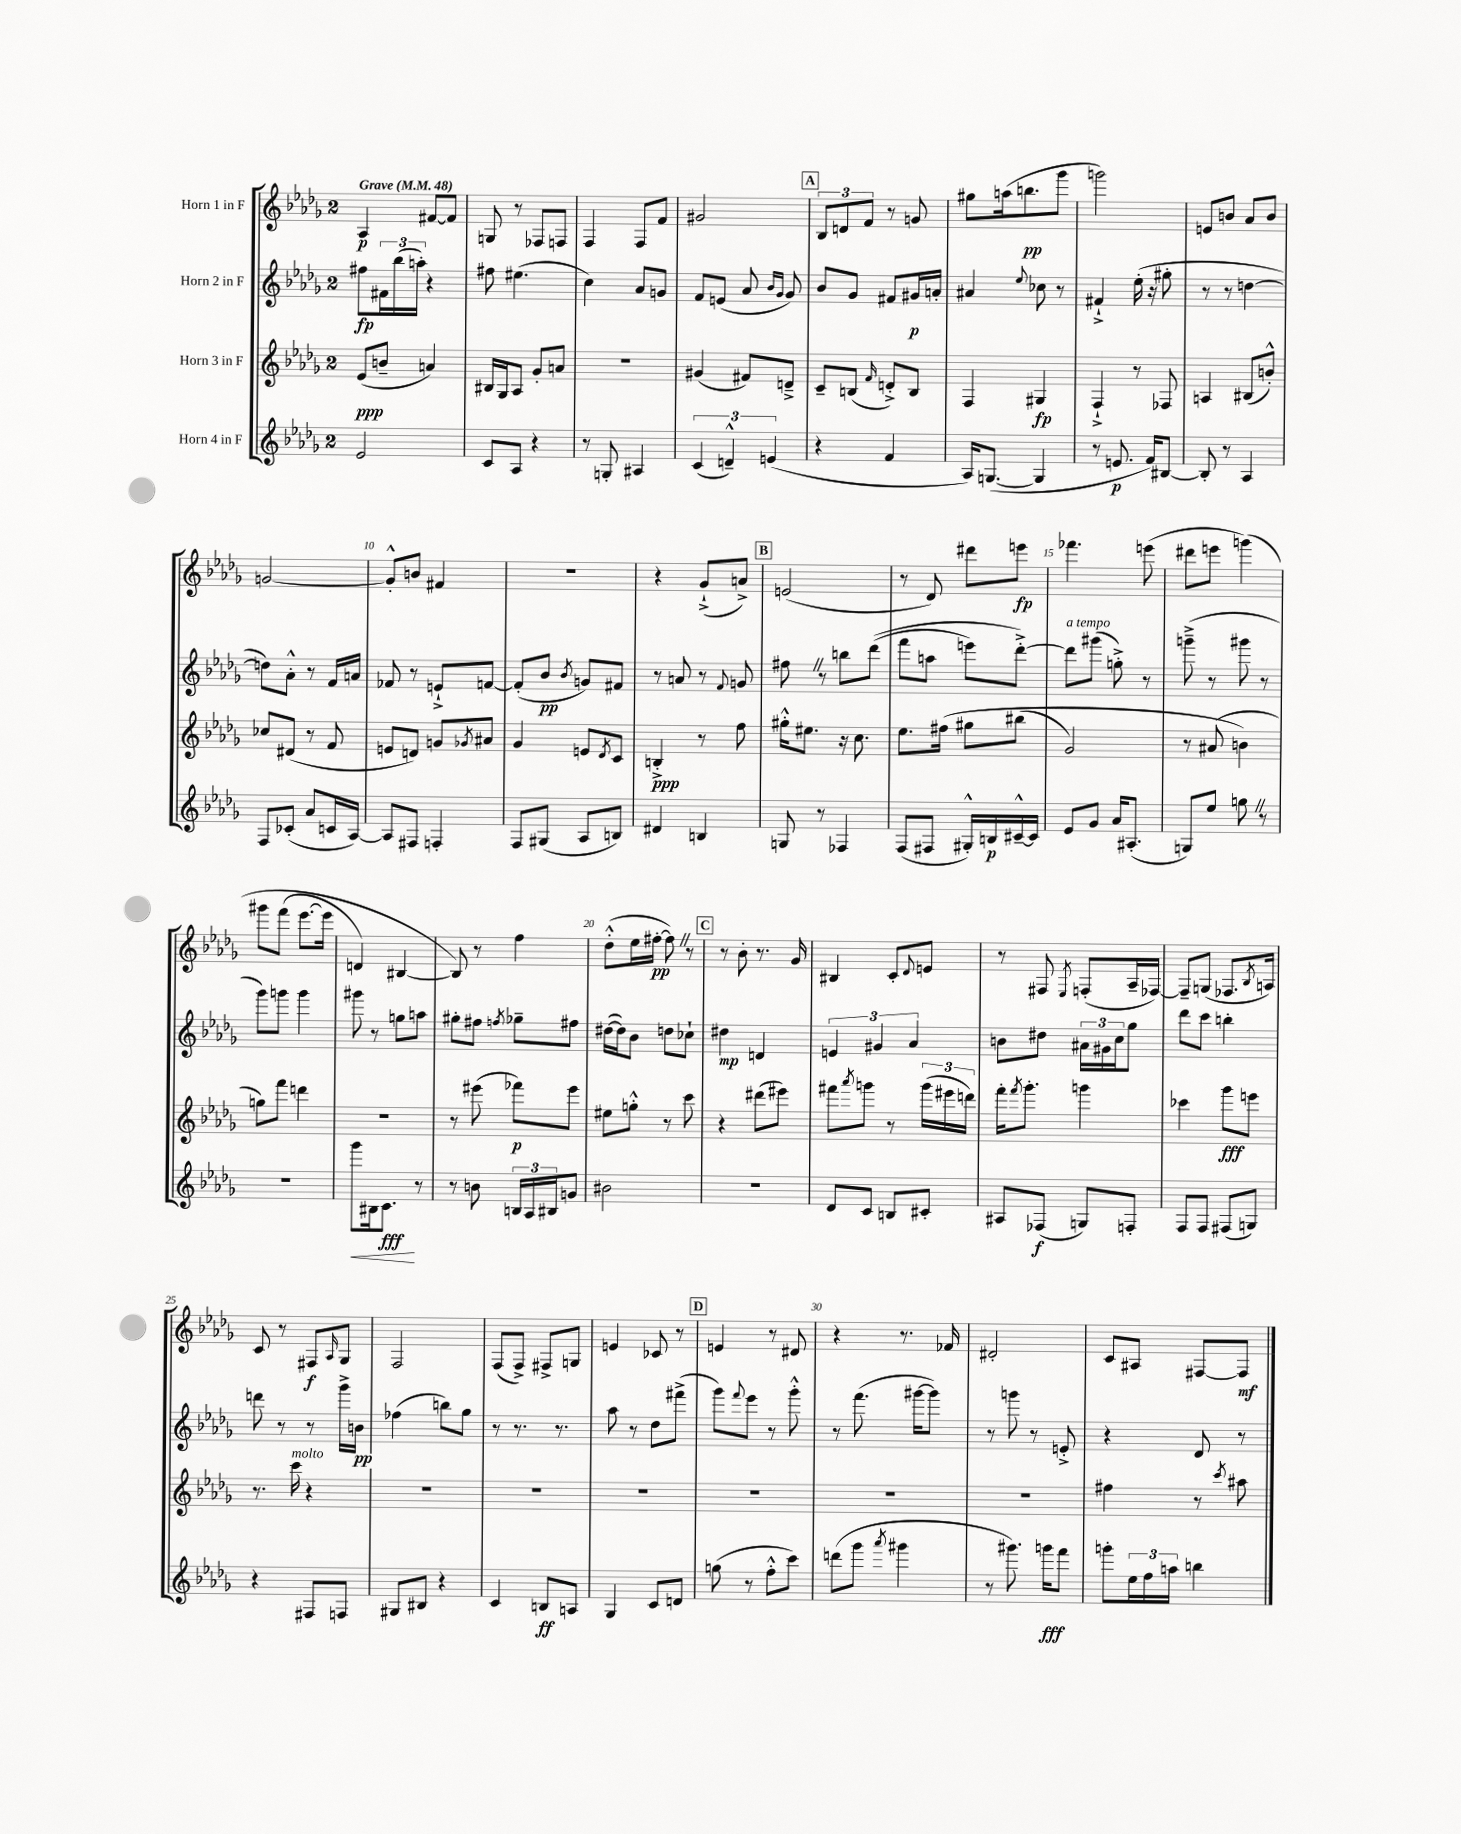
<<
\new StaffGroup <<
\new Staff = "s0" \with { instrumentName = "Horn 1 in F" } {
    \clef treble \key des \major \once \override Staff.TimeSignature.style = #'single-digit \time 2/4 \tempo "Grave" 4 = 48
    aes4\p fis'8~ fis'8 |
    g8 r8 fes8 f8 |
    f4 f8 f'8 |
    gis'2 |
    \mark \markup { \box "A" } \tuplet 3/2 { bes8 d'8 f'8 } r8 g'8 |
    gis''8 a''16( b''8.\pp ges'''8 |
    g'''2) |
    e'8 b'8 aes'8 b'8 |
    g'2~ |
    g'8-.-^ b'8 fis'4 |
    r2 |
    r4 ges'8-!->( a'8->) |
    \mark \markup { \box "B" } e'2( |
    r8 des'8) dis'''8 e'''8\fp |
    fes'''4. e'''8( |
    dis'''8 e'''8 g'''4)\( |
    gis'''8 f'''8( ees'''8.~ ees'''16 |
    d'4) bis4~ |
    bis8\) r8 f''4 |
    des''8-.-^( ees''16 fis''16~-.\pp fis''8) \once \override BreathingSign.text = \markup { \musicglyph "scripts.caesura.straight" } \breathe r8 |
    \mark \markup { \box "C" } r8 bes'8-. r8. ges'16 |
    bis4 c'8-. \appoggiatura { des'8 } e'8 |
    r8 fis8 \acciaccatura { ees8 } f8-.( aes16-- fes16~) |
    fes8-- g8( fes8. \acciaccatura { bes8 } a16) |
    c'8 r8 fis8\f \grace { aes16 } ges8 |
    f2 |
    f8( f8->) fis8-> g8 |
    e'4 ces'8 r8 |
    \mark \markup { \box "D" } e'4 r8 dis'8 |
    r4 r8. fes'16 |
    dis'2-. |
    c'8 ais8 fis8~ fis8\mf \bar "|." |
}
\new Staff = "s1" \with { instrumentName = "Horn 2 in F" } {
    \clef treble \key des \major \once \override Staff.TimeSignature.style = #'single-digit \time 2/4
    fis''8\fp \tuplet 3/2 { fis'16 bes''16( a''16-.) } r4 |
    fis''8 eis''4.( |
    c''4) aes'8 g'8 |
    f'8 e'8( aes'8 \grace { bes'16 ges'16 } ges'8) |
    \mark \markup { \box "A" } bes'8 ges'8 fis'8 gis'16\p a'16-. |
    ais'4 \appoggiatura { ees''8 } ces''8 r8 |
    fis'4-!-> ees''16-.( r16 gis''8-. |
    r8 r8 d''4~ |
    d''8) aes'8-.-^ r8 f'16 a'16 |
    fes'8 r8 e'8-!-> f'8~ |
    f'8-.( bes'8\pp \acciaccatura { bes'8 } g'8) fis'8 |
    r8 a'8 r8 \appoggiatura { f'8 } g'8 |
    \mark \markup { \box "B" } fis''8 \once \override BreathingSign.text = \markup { \musicglyph "scripts.caesura.straight" } \breathe r8 b''8 des'''8(\( |
    f'''8 a''8 e'''8) des'''8~-.->\) |
    des'''8^\markup { \italic "a tempo" } gis'''8( g''8-.->) r8 |
    g'''8--->( r8 gis'''8 r8 |
    ges'''8) g'''8 g'''4 |
    gis'''8 r8 g''8 a''8 |
    gis''8-. fis''8 \acciaccatura { f''8 } ges''8-- fis''8 |
    dis''16~( dis''16) bes'8 d''8 ces''8-! |
    \mark \markup { \box "C" } dis''4\mp d'4 |
    \tuplet 3/2 { e'4 gis'4 aes'4 } |
    b'8 dis''8 \tuplet 3/2 { ais'16 gis'16 c''16 } ges''8 |
    des'''8 c'''8 b''4-. |
    d'''8 r8 r8 ges'''16-> b'16\pp |
    fes''4( b''8) ges''8 |
    r8 r8. r8. |
    aes''8 r8 des''8 fis'''8->( |
    \mark \markup { \box "D" } ges'''8) \appoggiatura { f'''8 } ees'''8 r8 ges'''8-.-^ |
    r8 f'''8.( gis'''16~ gis'''8) |
    r8 g'''8 r8 e'8-.-> |
    r4 des'8 r8 \bar "|." |
}
\new Staff = "s2" \with { instrumentName = "Horn 3 in F" } {
    \clef treble \key des \major \once \override Staff.TimeSignature.style = #'single-digit \time 2/4
    ees'8\ppp( b'8-- a'4) |
    bis16 ges16 aes8 ges'8-. a'8 |
    R2 |
    gis'4( fis'8) d'8---> |
    \mark \markup { \box "A" } c'8-- b8( \grace { f'16 } d'8-.->) b8 |
    f4 gis4\fp |
    f4-!-> r8 fes8 |
    a4 bis8( b'8-.-^) |
    ces''8 dis'8( r8 f'8 |
    e'8 d'8) g'8 \acciaccatura { ges'8 } ais'8 |
    ges'4 e'8 \acciaccatura { des'8 } c'8 |
    b4-.->\ppp r8 f''8 |
    \mark \markup { \box "B" } gis''16-.-^ eis''8. r16 c''8. |
    ees''8. fis''16\( gis''8 bis''8( |
    ges'2) |
    r8 ais'8( b'4\) |
    g''8) f'''8 d'''4 |
    R2 |
    r8 eis'''8( fes'''8\p) eis'''8 |
    eis''8 g''8-.-^ r8 c'''8 |
    \mark \markup { \box "C" } r4 dis'''8( eis'''8) |
    fis'''8 \acciaccatura { aes'''8 } g'''8 r8 \tuplet 3/2 { g'''16( eis'''16 d'''16) } |
    f'''16-. \acciaccatura { f'''8 } ges'''8.-. g'''4 |
    ces'''4 ges'''8\fff e'''8 |
    r8. c'''16^\markup { \italic "molto" } r4 |
    r2 |
    r2 |
    R2 |
    \mark \markup { \box "D" } R2 |
    R2 |
    R2 |
    fis''4 r8 \acciaccatura { c'''8 } ais''8 \bar "|." |
}
\new Staff = "s3" \with { instrumentName = "Horn 4 in F" } {
    \clef treble \key des \major \once \override Staff.TimeSignature.style = #'single-digit \time 2/4
    ees'2 |
    c'8 aes8 r4 |
    r8 g8-. ais4 |
    \tuplet 3/2 { c'4( d'4---^) e'4( } |
    \mark \markup { \box "A" } r4 f'4 |
    aes16) g8.~( g4 |
    r8 e'8.\p f'16) bis8~ |
    bis8-. r8 aes4 |
    f8 ces'8-.( aes'8 c'16 aes16~) |
    aes8 fis8 f4-. |
    f8 gis8( aes8 b8) |
    dis'4 b4 |
    \mark \markup { \box "B" } g8 r8 fes4 |
    f8( fis8 gis16-.-^) b16\p cis'16~---^ cis'16 |
    ees'8 ges'8 aes'16 ais8.-.( |
    g8) ees''8 g''8 \once \override BreathingSign.text = \markup { \musicglyph "scripts.caesura.straight" } \breathe r8 |
    r2 |
    ges'''8\< bis16 c'8.\fff\! r8 |
    r8 b'8 \tuplet 3/2 { b16 aes16 bis16 } g'8 |
    bis'2 |
    \mark \markup { \box "C" } R2 |
    des'8 c'8 b8 cis'8-. |
    ais8 fes8\f( g8) f8-. |
    f8 f8 fis8( g8) |
    r4 fis8 f8 |
    gis8 bis8 r4 |
    c'4 b8\ff a8 |
    ges4 c'8 d'8 |
    \mark \markup { \box "D" } g''8( r8 f''8-.-^ c'''8) |
    d'''8( ges'''8 \acciaccatura { aes'''8 } gis'''4 |
    r8 gis'''8.) g'''16\fff f'''8 |
    g'''8-. \tuplet 3/2 { ees''16 f''16 a''16 } b''4 \bar "|." |
}
>>
>>
\layout { \context { \Score \override BarNumber.break-visibility = ##(#f #t #t) barNumberVisibility = #(every-nth-bar-number-visible 5) } }
